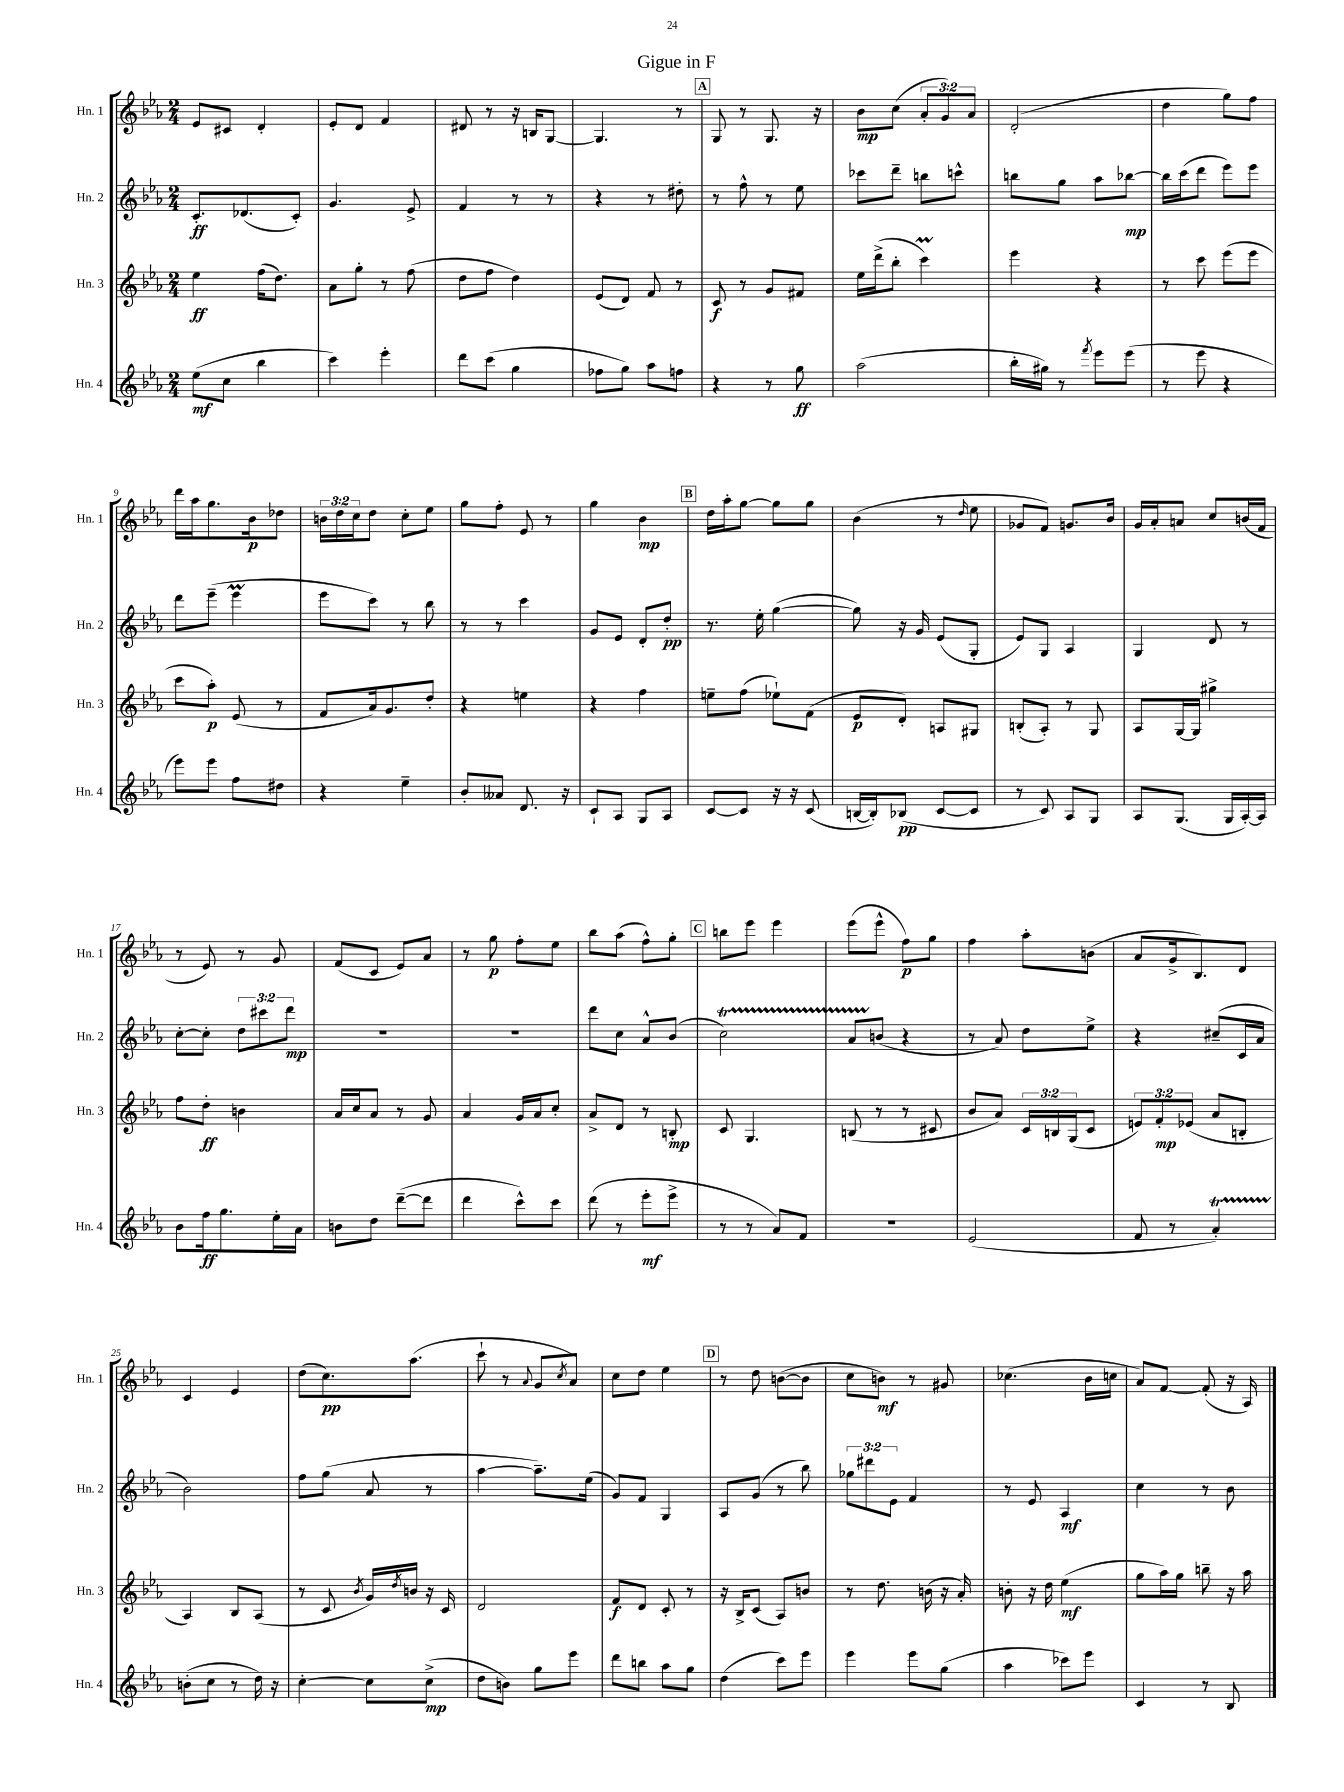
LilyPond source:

\header { title = "Gigue in F" }
<<
\new StaffGroup <<
\new Staff = "s0" \with { instrumentName = "Hn. 1" shortInstrumentName = "Hn. 1" } {
    \clef treble \key ees \major \numericTimeSignature \time 2/4 \override Staff.TupletNumber.text = #tuplet-number::calc-fraction-text
    ees'8 cis'8 d'4-. |
    ees'8-. d'8 f'4 |
    dis'8 r8 r16 b16 g8~ |
    g4. r8 |
    \mark \markup { \box "A" } g8 r8 g8. r16 |
    bes'8\mp c''8( \tuplet 3/2 { aes'8-. g'8) aes'8 } |
    d'2-.( |
    d''4 g''8) f''8 |
    d'''16 aes''16 g''8. bes'16\p des''8 |
    \tuplet 3/2 { b'16 d''16 c''16 } d''8 c''8-. ees''8 |
    g''8 f''8-. ees'8 r8 |
    g''4 bes'4\mp |
    \mark \markup { \box "B" } d''16 aes''16-. g''8~ g''8 g''8 |
    bes'4( r8 \grace { d''16 } ees''8 |
    ges'8 f'8) g'8. bes'16 |
    g'16 aes'16-. a'8 c''8 b'16( f'16 |
    r8 ees'8) r8 g'8 |
    f'8( c'8 ees'8) aes'8 |
    r8 g''8\p f''8-. ees''8 |
    bes''8 aes''8( f''8-^) g''8-. |
    \mark \markup { \box "C" } b''8 ees'''8 ees'''4 |
    ees'''8( ees'''8-^ f''8\p) g''8 |
    f''4 aes''8-. b'8( |
    aes'8 g'16-> bes8.) d'8 |
    c'4 ees'4 |
    d''8( c''8.\pp) aes''8.( |
    c'''8-! r8 \appoggiatura { aes'8 } g'8 \acciaccatura { c''8 } aes'8) |
    c''8 d''8 ees''4 |
    \mark \markup { \box "D" } r8 d''8 b'8~( b'8 |
    c''8 b'8\mf) r8 gis'8 |
    ces''4.( bes'16 c''16 |
    aes'8) f'8~ f'8-.( r16 aes16) \bar "|." |
}
\new Staff = "s1" \with { instrumentName = "Hn. 2" shortInstrumentName = "Hn. 2" } {
    \clef treble \key ees \major \numericTimeSignature \time 2/4 \override Staff.TupletNumber.text = #tuplet-number::calc-fraction-text
    c'8.-.\ff des'8.( c'8-.) |
    g'4. ees'8-> |
    f'4 r8 r8 |
    r4 r8 dis''8-. |
    \mark \markup { \box "A" } r8 f''8-^ r8 ees''8 |
    ces'''8 d'''8-- b''8 c'''8-^ |
    b''8 g''8 aes''8 bes''8~\mp |
    bes''16 c'''16( d'''8 ees'''8) ees'''8 |
    d'''8 ees'''8--( ees'''4\prall |
    ees'''8 c'''8) r8 bes''8 |
    r8 r8 c'''4 |
    g'8 ees'8 d'8-. d''8-.\pp |
    \mark \markup { \box "B" } r8. ees''16-. g''4~( |
    g''8) r16 g'16 ees'8( g8-. |
    ees'8) g8 aes4 |
    g4 d'8 r8 |
    c''8~-. c''8-. \tuplet 3/2 { d''8 cis'''8 d'''8\mp } |
    R2 |
    R2 |
    d'''8 c''8 aes'8-^ bes'8( |
    \mark \markup { \box "C" } c''2\startTrillSpan) |
    aes'8 b'8\stopTrillSpan( r4 |
    r8 aes'8) d''8 ees''8-> |
    r4 cis''8--( c'16 aes'16 |
    bes'2) |
    f''8 g''8( aes'8 r8 |
    aes''4~ aes''8.--) ees''16( |
    g'8) f'8 g4 |
    \mark \markup { \box "D" } aes8 g'8( r8 bes''8) |
    \tuplet 3/2 { ges''8 dis'''8 ees'8 } f'4 |
    r8 ees'8 aes4\mf |
    c''4 r8 bes'8 \bar "|." |
}
\new Staff = "s2" \with { instrumentName = "Hn. 3" shortInstrumentName = "Hn. 3" } {
    \clef treble \key ees \major \numericTimeSignature \time 2/4 \override Staff.TupletNumber.text = #tuplet-number::calc-fraction-text
    ees''4\ff f''16( d''8.) |
    aes'8 g''8-. r8 f''8( |
    d''8 f''8 d''4) |
    ees'8( d'8) f'8 r8 |
    \mark \markup { \box "A" } c'8\f r8 g'8 fis'8 |
    ees''16 d'''16->( bes''8-. c'''4\prall) |
    ees'''4 r4 |
    r8 c'''8 ees'''8( ees'''8 |
    c'''8 aes''8-.\p) ees'8( r8 |
    f'8 aes'16) g'8. d''8-. |
    r4 e''4 |
    r4 f''4 |
    \mark \markup { \box "B" } e''8-- f''8( ees''8-!) f'8( |
    ees'8\p d'8-.) a8 gis8 |
    b8-.( aes8-.) r8 g8 |
    aes8 g16~ g16 gis''4-> |
    f''8 d''8-.\ff b'4 |
    aes'16 c''16 aes'8 r8 g'8 |
    aes'4 g'16 aes'16 c''8-. |
    aes'8-> d'8 r8 b8-.\mp |
    \mark \markup { \box "C" } c'8 g4. |
    b8( r8 r8 cis'8 |
    bes'8 aes'8) \tuplet 3/2 { c'16 b16 g16( } c'8 |
    \tuplet 3/2 { e'8) f'8-.\mp ees'8( } aes'8 b8-. |
    aes4) bes8 aes8( |
    r8 c'8 \acciaccatura { bes'8 } g'16) \acciaccatura { d''8 } b'16 r16 c'16 |
    d'2 |
    f'8\f d'8 c'8-. r8 |
    \mark \markup { \box "D" } r16 bes16-> c'8( aes8) b'8 |
    r8 d''8. b'16( r16 aes'16-.) |
    b'8-. r16 d''16 ees''4\mf( |
    g''8 aes''16) g''16 b''8-- r16 aes''16 \bar "|." |
}
\new Staff = "s3" \with { instrumentName = "Hn. 4" shortInstrumentName = "Hn. 4" } {
    \clef treble \key ees \major \numericTimeSignature \time 2/4
    ees''8\mf( c''8 bes''4 |
    c'''4) ees'''4-. |
    d'''8 c'''8( g''4 |
    fes''8 g''8) aes''8 f''8 |
    \mark \markup { \box "A" } r4 r8 g''8\ff |
    aes''2( |
    bes''16-. gis''16) r8 \acciaccatura { f'''8 } ees'''8 ees'''8( |
    r8 ees'''8 r4 |
    ees'''8) ees'''8 f''8 dis''8 |
    r4 ees''4-- |
    bes'8-. aeses'8 d'8. r16 |
    c'8-! aes8 g8 aes8 |
    \mark \markup { \box "B" } c'8~ c'8 r16 r16 c'8( |
    b16~ b16-.) bes8\pp( c'8~ c'8 |
    r8 c'8) aes8 g8 |
    aes8 g8.( g16 aes16~-.) aes16 |
    bes'8 f''16\ff g''8. ees''16-. aes'16 |
    b'8 d''8 d'''8~--( d'''8 |
    d'''4 c'''8-^) c'''8 |
    d'''8( r8 ees'''8-.\mf ees'''8-> |
    \mark \markup { \box "C" } r8 r8 aes'8) f'8 |
    R2 |
    ees'2( |
    f'8 r8 aes'4-.\startTrillSpan) |
    b'8-.\stopTrillSpan( c''8 r8 d''16) r16 |
    c''4~-. c''8 c''8->\mp( |
    d''8 b'8) g''8 ees'''8 |
    d'''8 b''8 aes''8 g''8 |
    \mark \markup { \box "D" } d''4( c'''8) ees'''8 |
    ees'''4 ees'''8 g''8( |
    aes''4 ces'''8) ees'''8 |
    c'4 r8 bes8 \bar "|." |
}
>>
>>
